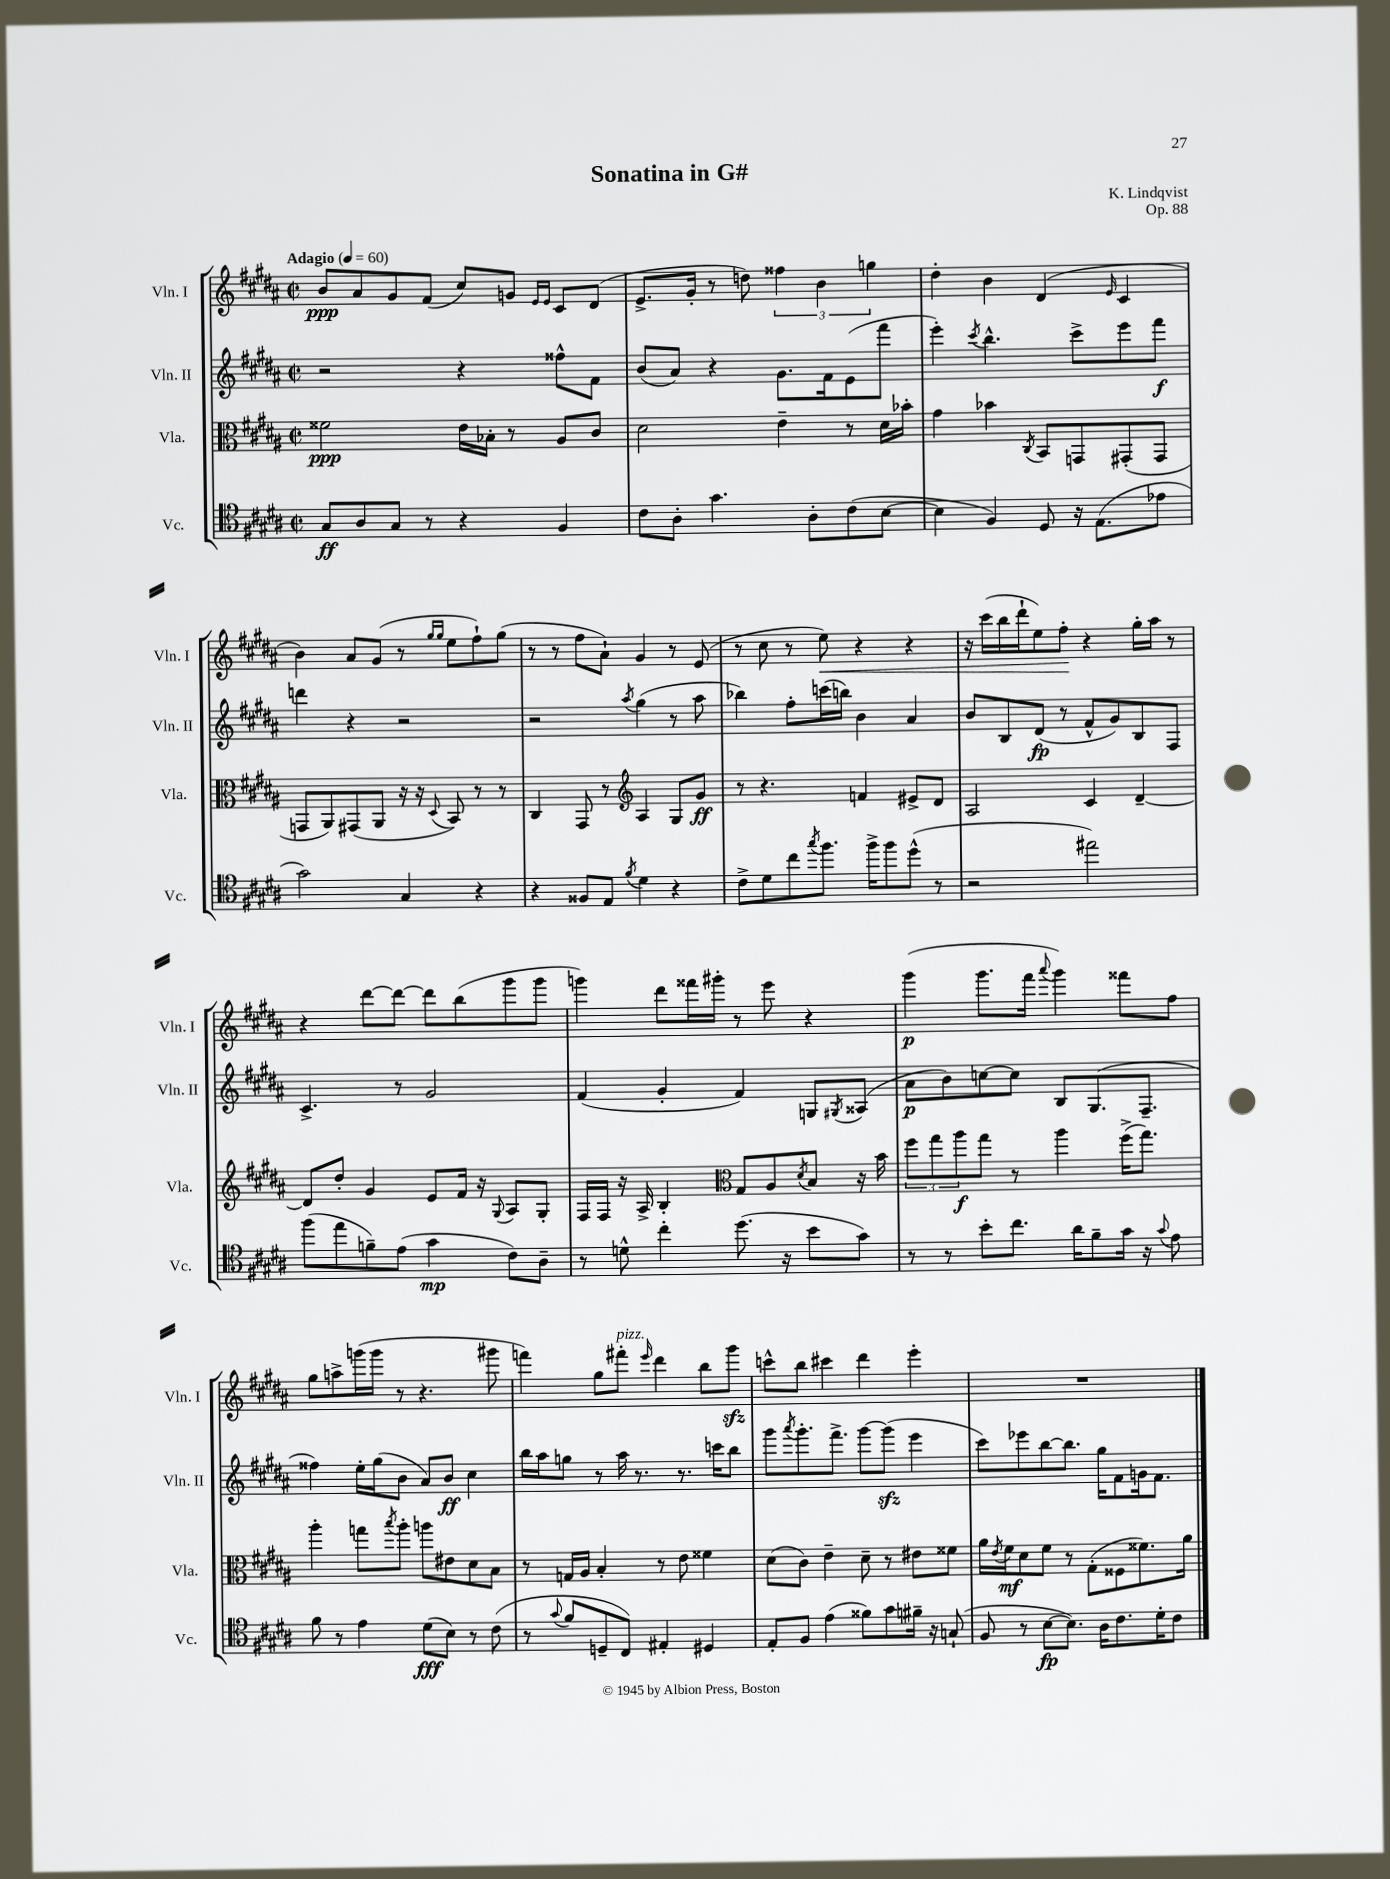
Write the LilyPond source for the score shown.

\header { title = "Sonatina in G#" composer = "K. Lindqvist" opus = "Op. 88" }
<<
\new StaffGroup <<
\new Staff = "s0" \with { instrumentName = "Vln. I" shortInstrumentName = "Vln. I" } {
    \clef treble \key b \major \defaultTimeSignature \time 2/2 \tempo "Adagio" 4 = 60
    b'8\ppp ais'8 gis'8 fis'8( cis''8) g'8 \grace { e'16 e'16 } cis'8 dis'8( |
    e'8.-> gis'16-. r8 d''8) \tuplet 3/2 { fisis''4 b'4 g''4 } |
    dis''4-. b'4 dis'4( \grace { e'16 } cis'4 |
    b'4) ais'8 gis'8( r8 \grace { gis''16 gis''16 } e''8 fis''8-!) gis''8( |
    r8 r8 fis''8 ais'8-!) gis'4 r8 e'8( |
    r8 cis''8 r8 e''8\<) r4 r4 |
    r16 cis'''16( b''16 dis'''16-! e''8) fis''8-.\! r4 gis''16-. ais''16 r8 |
    r4 dis'''8~ dis'''8~ dis'''8 b''8( gis'''8 gis'''8 |
    g'''4) dis'''8 fisis'''16 gis'''16-. r8 e'''8 r4 |
    gis'''4\p( gis'''8. fis'''16 \appoggiatura { ais'''8 } gis'''4) fisis'''8 fis''8 |
    gis''8 a''8-> g'''16( g'''16 r8 r4. gis'''8 |
    f'''4) gis''8 fis'''8-.^\markup { \italic "pizz." } \grace { e'''16 } dis'''4 b''8 gis'''8\sfz |
    c'''8-^ b''8 cis'''4 dis'''4 e'''4-. |
    R1 \bar "|." |
}
\new Staff = "s1" \with { instrumentName = "Vln. II" shortInstrumentName = "Vln. II" } {
    \clef treble \key b \major \defaultTimeSignature \time 2/2
    r2 r4 fisis''8-^ fis'8 |
    b'8( ais'8) r4 gis'8. fis'16 e'8( fis'''8 |
    e'''4-.) \acciaccatura { cis'''8 } b''4.-^ cis'''8-> e'''8 fis'''8\f |
    d'''4 r4 r2 |
    r2 \acciaccatura { ais''8 } gis''4( r8 ais''8 |
    bes''4) fis''8-. c'''16( b''16) b'4 ais'4 |
    b'8 b8 dis'8\fp( r8 fis'8-^ gis'8) b8 fis8 |
    cis'4.-> r8 gis'2 |
    fis'4( gis'4-. fis'4) g8 \acciaccatura { gis8 } aisis8( |
    ais'8\p b'8) c''8~ c''8 b8 gis8.( fis8.-- |
    fisis''4) e''16-. gis''16( b'8 ais'8) b'8\ff cis''4 |
    b''16 ais''16 g''8 r8 ais''16 r8. r8. c'''16 b''8 |
    gis'''8 \acciaccatura { ais'''8 } gis'''8.-. fis'''8.-> gis'''8~ gis'''8\sfz( e'''4 |
    cis'''8) ees'''8 b''8~ b''8. gis''16 fis'8 g'16 fis'8. \bar "|." |
}
\new Staff = "s2" \with { instrumentName = "Vla." shortInstrumentName = "Vla." } {
    \clef alto \key b \major \defaultTimeSignature \time 2/2
    fisis'2\ppp e'16 bes16-. r8 ais8 cis'8 |
    dis'2 e'4-- r8 dis'16 bes'16-. |
    gis'4 bes'4 \acciaccatura { cis8 } b,8 g,8 gis,8-.( gis,8 |
    g,8 ais,8) gis,8( ais,8 r16 r16 \appoggiatura { dis8 } b,8) r8 r8 |
    cis4 gis,8 r8 \clef treble ais4 gis8 gis'8\ff |
    r8 r4. f'4 eis'8-> dis'8 |
    ais2 cis'4 dis'4~-- |
    dis'8 dis''8-. gis'4 e'8 fis'16 r16 \appoggiatura { gis8 } ais8 gis8-. |
    fis16 fis16 r16 ais16-> b4-. \clef alto gis8 ais8 \acciaccatura { dis'8 } b8 r16 b'16 |
    \tuplet 3/2 { fis''8 gis''8 ais''8\f } gis''8 r8 ais''4 fis''16->( gis''8.) |
    ais''4-. g''8 \acciaccatura { b''8 } ais''8-. a''8 eis'8 dis'8 b8 |
    r8 g16 ais16 b4-. r8 e'8 fisis'4 |
    dis'8( cis'8) e'4-- dis'8-- r8 eis'8 fisis'8 |
    ais'16 \acciaccatura { e'8 } fis'16\mf dis'8 fis'8 r8 gis8-.( fisis8 fisis'8.) ais'16 \bar "|." |
}
\new Staff = "s3" \with { instrumentName = "Vc." shortInstrumentName = "Vc." } {
    \clef tenor \key b \major \defaultTimeSignature \time 2/2
    gis8\ff ais8 gis8 r8 r4 fis4 |
    cis'8 ais8-. gis'4. ais8-. cis'8( b8~ |
    b4 fis4) dis8 r16 e8.( ees'8 |
    gis'2) gis4 r4 |
    r4 fisis8 e8 \acciaccatura { fis'8 } dis'4 r4 |
    cis'8-> dis'8 cis''8 \acciaccatura { gis''8 } fis''8. fis''16-> fis''8 dis''8-^( r8 |
    r2 eis''2) |
    fis''8( e''8 f'8--) e'8( gis'4\mp cis'8) ais8-- |
    r8 d'8-^ cis''4-. dis''8.( r16 b'8 gis'8) |
    r8 r8 b'8-. cis''8. ais'16 fis'8-- gis'16 r16 \appoggiatura { gis'8 } e'8 |
    fis'8 r8 e'4 dis'8\fff( b8) r8 cis'8( |
    r8 \appoggiatura { gis'8 } fis'8 d8-- cis8) eis4-. dis4 |
    e8-. fis8 e'4( fisis'8) gis'8 fis'16-- r16 g8-!( |
    fis8 r8 b8~\fp b8.) ais16 cis'8. dis'16-. cis'8 \bar "|." |
}
>>
>>
\layout { \context { \Score \remove "Bar_number_engraver" } }
